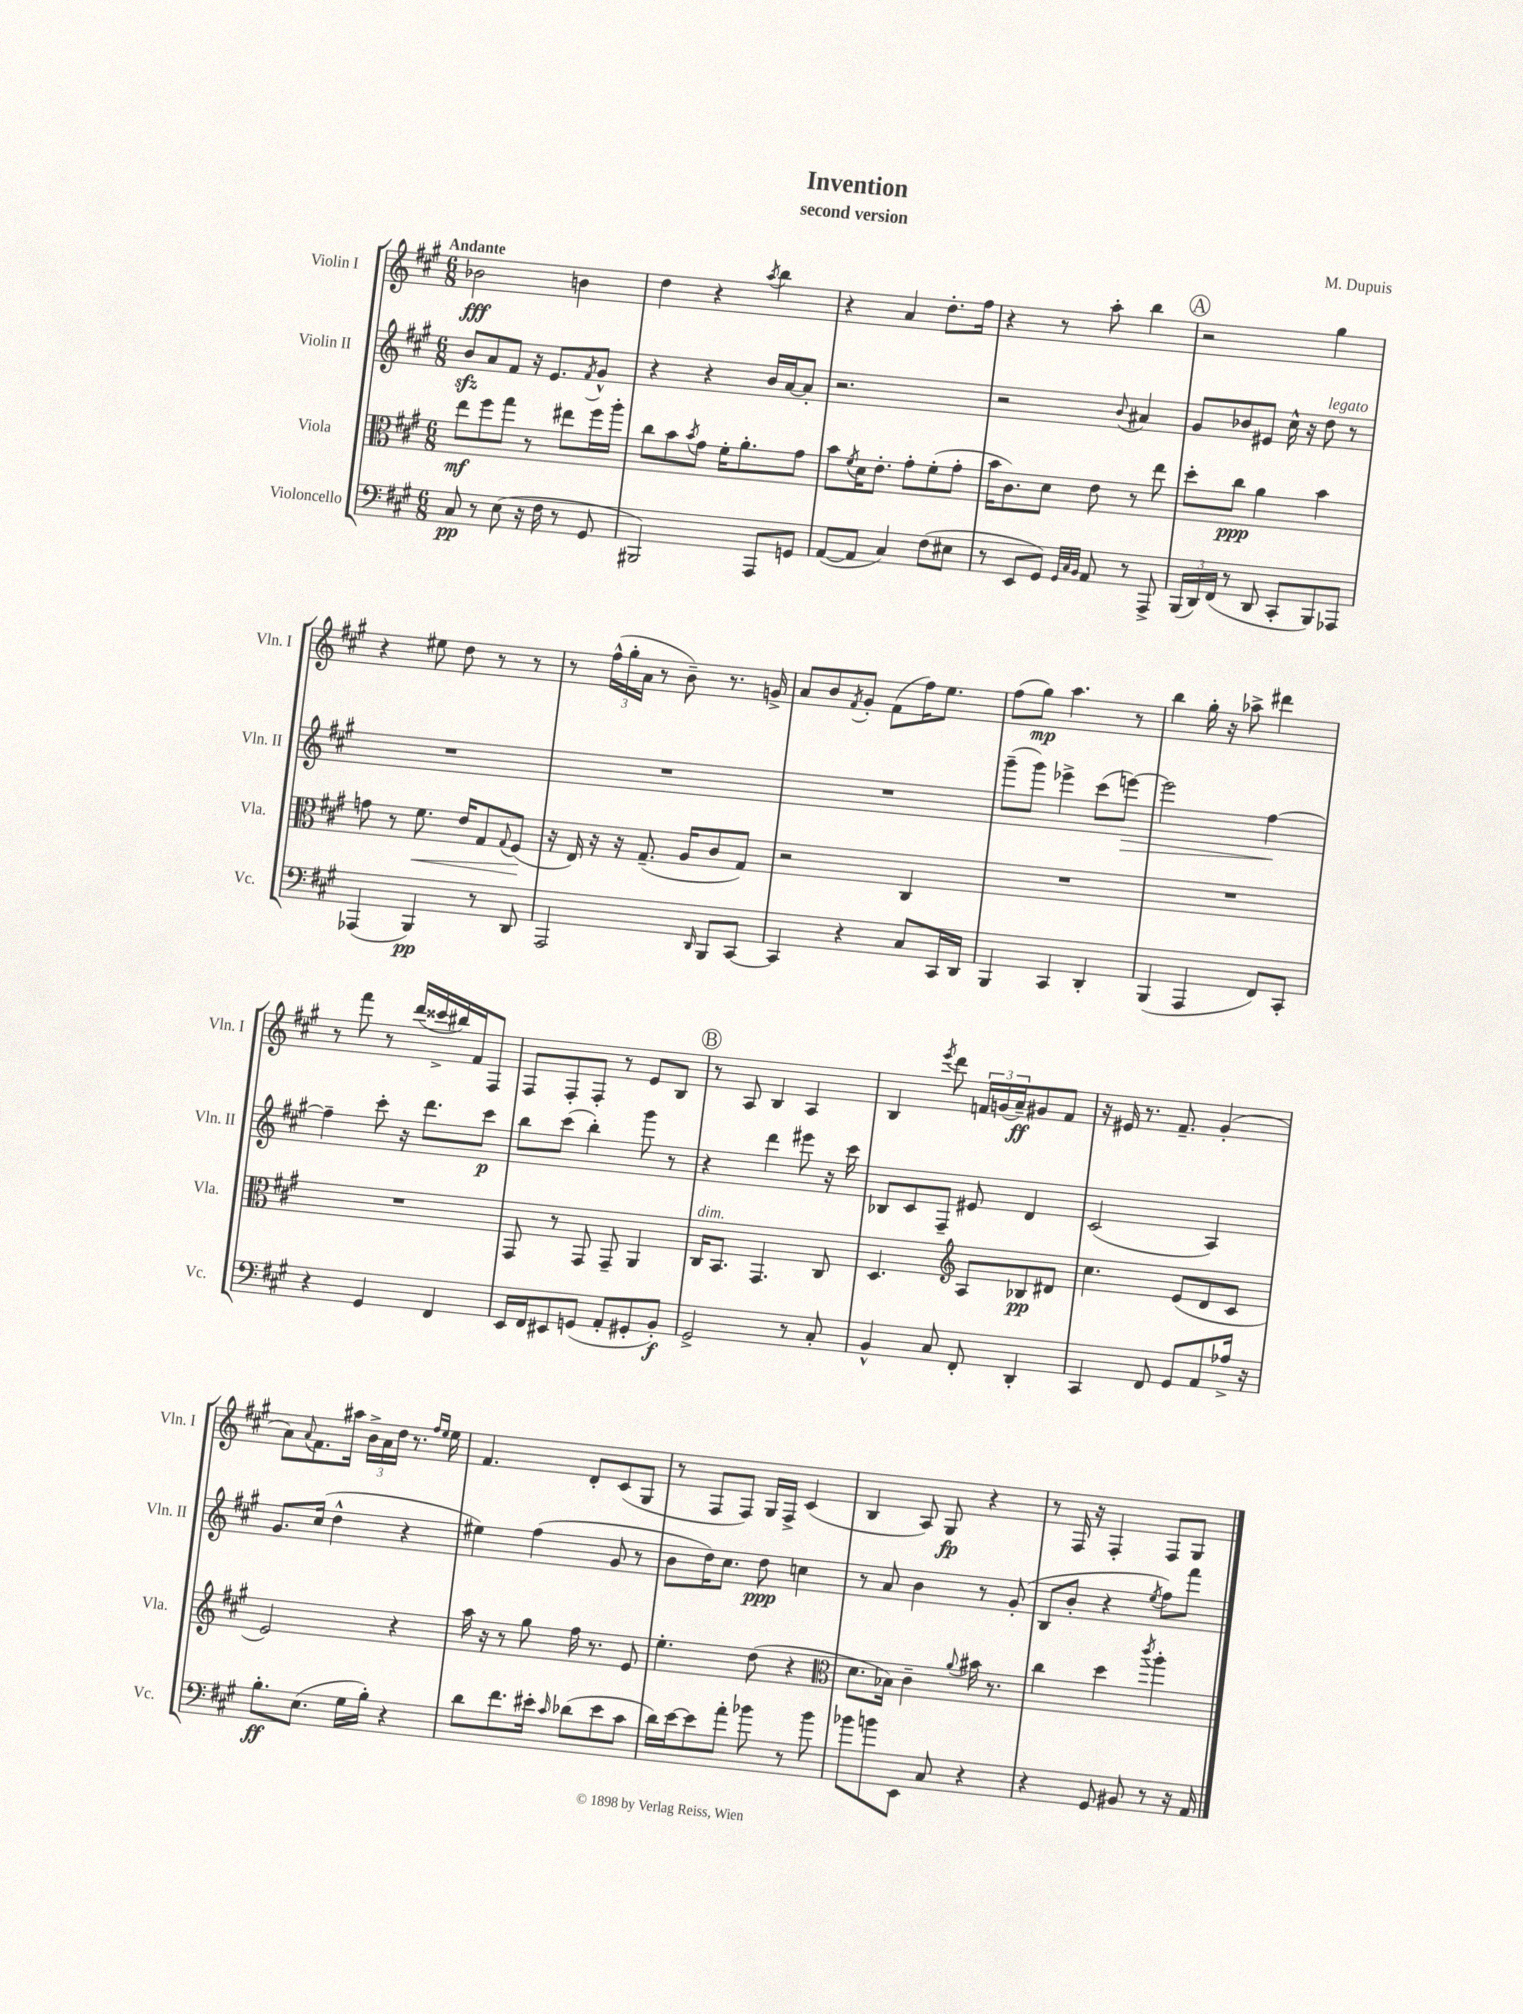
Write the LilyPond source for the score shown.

\header { title = "Invention" composer = "M. Dupuis" subtitle = "second version" }
<<
\new StaffGroup <<
\new Staff = "s0" \with { instrumentName = "Violin I" shortInstrumentName = "Vln. I" } {
    \clef treble \key a \major \numericTimeSignature \time 6/8 \tempo "Andante"
    bes'2\fff b'4 |
    d''4 r4 \acciaccatura { a''8 } b''4 |
    r4 a'4 d''8.-. fis''16 |
    r4 r8 a''8-. b''4 |
    \mark \markup { \circle "A" } r2 gis''4 |
    r4 eis''8 d''8 r8 r8 |
    r8 \tuplet 3/2 { fis''16-^( gis''16-. a'16 } r8 b'8--) r8. g'16-> |
    a'8 b'8 \acciaccatura { fis'8 } gis'8-. fis'8( fis''16) e''8. |
    fis''8( gis''8\mp) a''4. r8 |
    b''4 gis''16-. r16 aes''8-> dis'''4 |
    r8 fis'''8 r8 d'''16( cisis'''16-> bis''16) fis'16 fis8 |
    fis8 fis8-. fis8-. r8 e'8 b8 |
    \mark \markup { \circle "B" } r8 a8 b4 a4 |
    b4 \acciaccatura { e'''8 } d'''8 \tuplet 3/2 { f'16 g'16( a'16--\ff) } gis'8 f'8 |
    r16 eis'16 r8. fis'8.-- gis'4-.( |
    a'8) \appoggiatura { a'8 } fis'8. ais''16 \tuplet 3/2 { b'16-> a'16 d''16 } r8. \grace { fis''16 e''16 } e''16 |
    fis'4. d'8-. cis'8( gis8 |
    r8 fis8 fis8) gis16 fis16-> cis'4( |
    b4 a8) gis8\fp r4 |
    r8 fis16 r16 fis4-. fis8 gis8 \bar "|." |
}
\new Staff = "s1" \with { instrumentName = "Violin II" shortInstrumentName = "Vln. II" } {
    \clef treble \key a \major \numericTimeSignature \time 6/8
    b'8\sfz a'8 fis'8 r16 e'8. \acciaccatura { fis'8 } gis'8-^ |
    r4 r4 b'16 a'16~ a'8-. |
    r2. |
    r2 \appoggiatura { b'8 } ais'4 |
    \mark \markup { \circle "A" } gis'8 bes'8 eis'8 cis''16-^ r16 d''8^\markup { \italic "legato" } r8 |
    R2. |
    R2. |
    R2. |
    gis'''8--( gis'''8) ees'''4-> cis'''8( e'''8~\>) |
    e'''2 fis''4~\! |
    fis''4-- cis'''8-. r16 d'''8. cis'''8\p |
    b''8 cis'''8( b''4-.) gis'''8 r8 |
    \mark \markup { \circle "B" } r4 d'''4 eis'''8 r16 cis'''16 |
    bes8 cis'8 fis8-- eis'8 d'4 |
    cis'2( a4) |
    gis'8. cis''16( d''4-^ r4 |
    eis''4) fis''4( gis'8 r8 |
    b'8 d''16) cis''8. d''8\ppp c''4 |
    r8 a'8 b'4 r8 gis'8-.( |
    b8 b'8-. r4 \acciaccatura { e''8 } fis''8) fis'''8 \bar "|." |
}
\new Staff = "s2" \with { instrumentName = "Viola" shortInstrumentName = "Vla." } {
    \clef alto \key a \major \numericTimeSignature \time 6/8
    e''8\mf fis''8 gis''8 r8 eis''8 fis''16 a''16-. |
    cis''8 b'8 \acciaccatura { b'8 } gis'8 fis'16-. a'8.-. gis'8 |
    b'8 \acciaccatura { fis'8 } d'16 e'8.-. gis'8-. fis'8-.( gis'8-. |
    b'16 cis'8.) d'8 e'8 r8 e''8 |
    \mark \markup { \circle "A" } d''8-. cis''8\ppp a'4 b'4 |
    g'8 r8 fis'8.\< e'16 gis8 \appoggiatura { gis8 } fis8\!( |
    r16 e16) r16 r16 gis8.--( a16 cis'8 gis8) |
    r2 cis4 |
    R2. |
    R2. |
    R2. |
    gis,8 r8 gis,8 gis,8-- a,4 |
    \mark \markup { \circle "B" } cis16^\markup { \italic "dim." } b,8. gis,4. cis8 |
    d4. \clef treble a8 bes8\pp dis'8 |
    cis''4. e'8( d'8 cis'8 |
    e'2) r4 |
    a''16 r16 r8 gis''8 fis''16 r8. e'8 |
    e''4.-. d''8( r4 |
    \clef alto d'8. bes16) cis'4-- \appoggiatura { a'8 } bis'16 r8. |
    cis''4 d''4 \acciaccatura { cis'''8 } a''4-. \bar "|." |
}
\new Staff = "s3" \with { instrumentName = "Violoncello" shortInstrumentName = "Vc." } {
    \clef bass \key a \major \numericTimeSignature \time 6/8
    cis8\pp r8 e8( r16 fis16 r8 gis,8 |
    bis,,2) a,,8 g,8 |
    a,8~( a,8 cis4) fis8( eis8 |
    r8 e,8 gis,8) \grace { gis,32 cis32 b,32 } a,8 r8 a,,8-> |
    \mark \markup { \circle "A" } \tuplet 3/2 { b,,16( d,16) fis,16( } r8 d,8 cis,8-. b,,8) aes,,8 |
    aes,,4( b,,4\pp) r8 d,8 |
    a,,2 \grace { d,16 } b,,8 cis,8~ |
    cis,4 r4 cis8 cis,16 d,16 |
    b,,4 cis,4 d,4-. |
    b,,4( a,,4 fis,8) cis,8-. |
    r4 gis,4 fis,4 |
    e,16 fis,16 eis,8 g,8( a,8-. gis,8-. b,8-.\f) |
    \mark \markup { \circle "B" } gis,2-> r8 cis8-. |
    b,4-^ cis8 fis,8-. d,4-. |
    cis,4 fis,8 gis,8 a,8 aes16-> r16 |
    b8.-.\ff e8.( gis16 b16-.) r4 |
    d'8 fis'8. eis'16-. \grace { cis'16 } des'8( eis'8 cis'8 |
    d'16) e'16~ e'8 a'8-. bes'8 r8 bes'8 |
    bes'8 b'8 e,8 cis8 r4 |
    r4 gis,8 bis,8 r8 r16 a,16 \bar "|." |
}
>>
>>
\layout { \context { \Score \remove "Bar_number_engraver" } }
